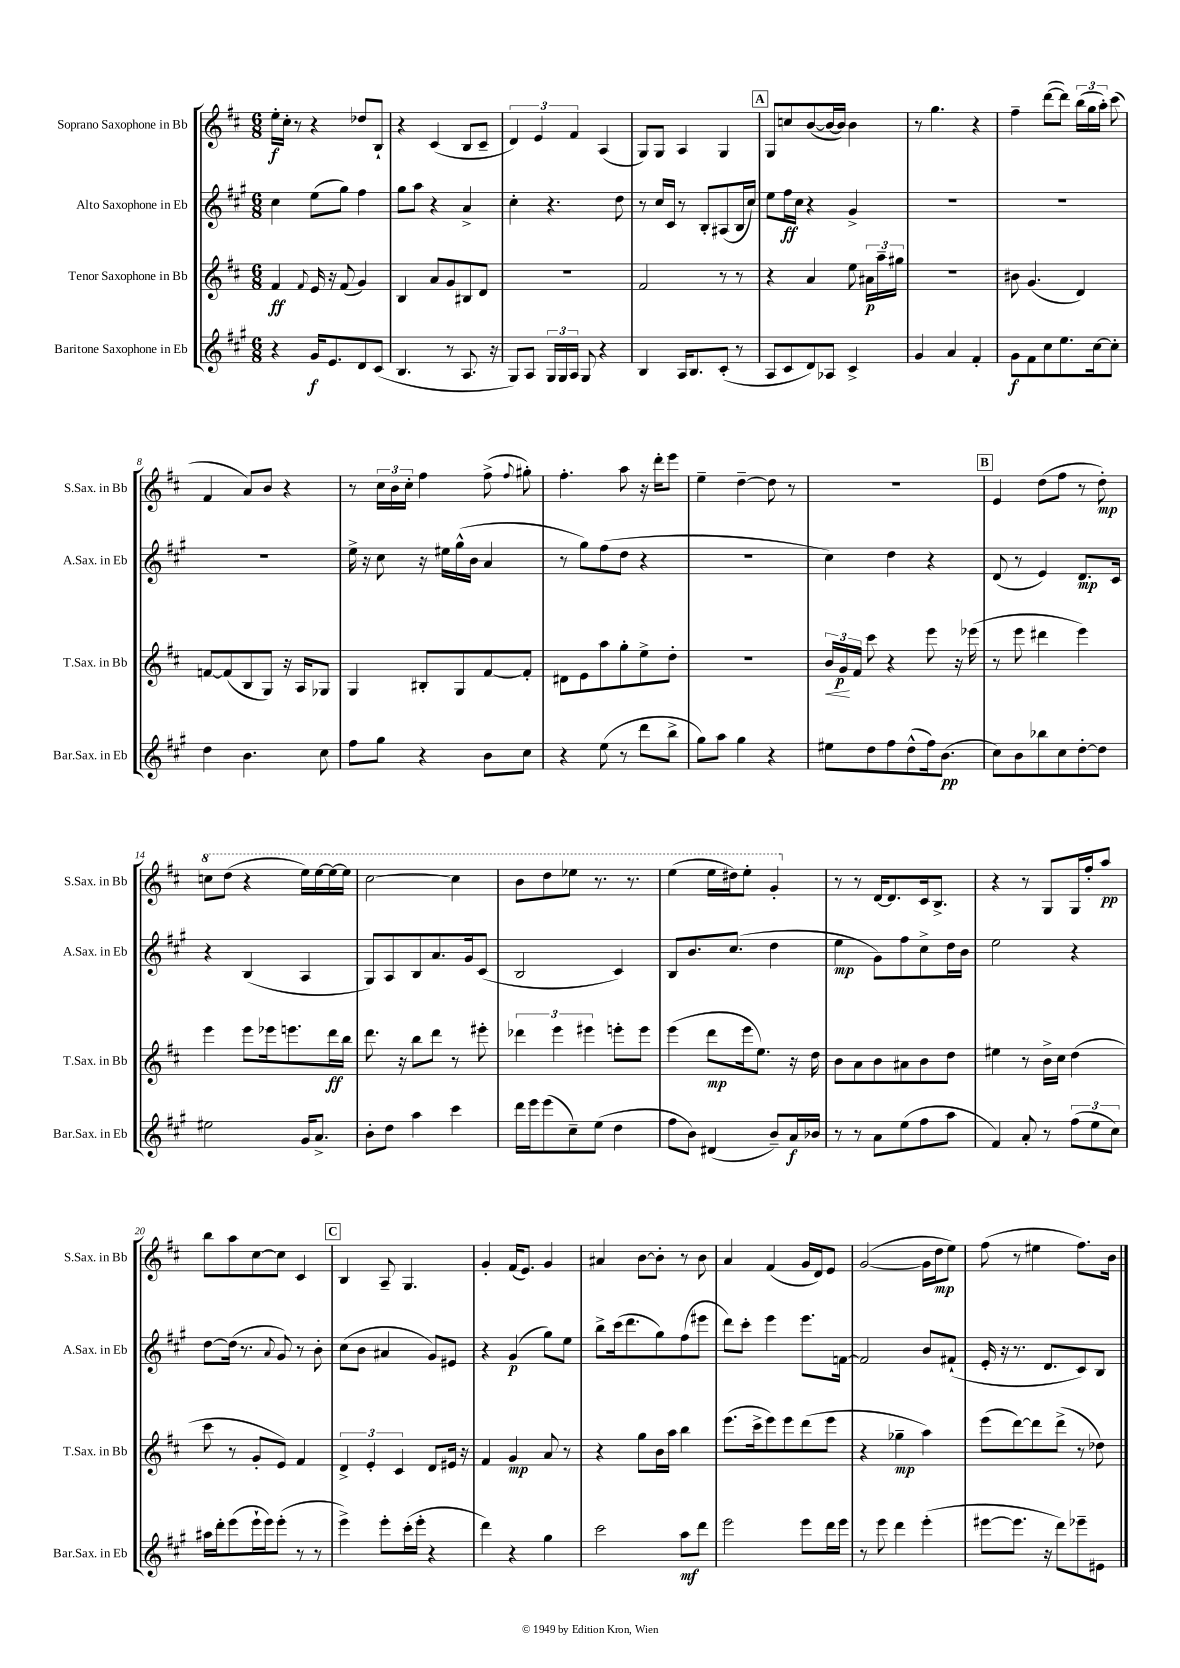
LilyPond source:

<<
\new StaffGroup <<
\new Staff = "s0" \with { instrumentName = "Soprano Saxophone in Bb" shortInstrumentName = "S.Sax. in Bb" } {
    \clef treble \key d \major \numericTimeSignature \time 6/8
    \autoBeamOff e''16[-.\f cis''16]-. r8 r4 des''8[ b8]-! |
    r4 cis'4( b8[ cis'8]-- |
    \tuplet 3/2 { d'4) e'4 fis'4 } a4( |
    g8[) g8] a4 g4 |
    \mark \markup { \box "A" } g8[ c''8 b'8~( b'16~ b'16]) b'4 |
    r8 g''4. r4 |
    fis''4-- d'''8[~( d'''8]) \tuplet 3/2 { b''16[( g''16 a''16]-.) } cis'''8( |
    fis'4 a'8[) b'8] r4 |
    r8 \tuplet 3/2 { cis''16[ b'16 cis''16]-. } fis''4 fis''8->( \appoggiatura { fis''8 } gis''8-.) |
    fis''4.-. a''8 r16 d'''16[-. e'''8] |
    e''4-- d''4~-- d''8 r8 |
    R2. |
    \mark \markup { \box "B" } e'4 d''8[( fis''8] r8 d''8-.\mp) |
    \ottava #1 c'''8[ d'''8]( r4 e'''16[) e'''16~ e'''16~ e'''16] |
    cis'''2~ cis'''4 |
    b''8[ d'''8 ees'''8] r8. r8. |
    e'''4( e'''16[ dis'''16) e'''8]-. g''4-. \ottava #0 |
    r8 r8 d'16[~ d'8. cis'16 b8.]-> |
    r4 r8 g8[ g16 fis''16-. a''8]\pp |
    b''8[ a''8 cis''8~ cis''8] cis'4 |
    \mark \markup { \box "C" } b4 a8-- g4. |
    g'4-. fis'16[( e'8.]) g'4 |
    ais'4 b'8[~ b'8]-. r8 b'8 |
    a'4 fis'4( g'16[ d'16) e'8] |
    g'2~( g'16[ d''16\mp e''8]) |
    fis''8( r8 eis''4 fis''8.[) b'16] \bar "|." |
}
\new Staff = "s1" \with { instrumentName = "Alto Saxophone in Eb" shortInstrumentName = "A.Sax. in Eb" } {
    \clef treble \key a \major \numericTimeSignature \time 6/8
    \autoBeamOff cis''4 e''8[( gis''8]) fis''4 |
    gis''8[ a''8] r4 a'4-> |
    cis''4-. r4. d''8 |
    r8 cis''16[ cis'16] r8 b8[-. ais8( b16 cis''16]) |
    \mark \markup { \box "A" } e''8[ fis''16\ff cis''16] r4 gis'4-> |
    R2. |
    R2. |
    R2. |
    e''16-> r16 cis''8 r16 eis''16[ gis''16-^( b'16] a'4 |
    r8 gis''8[) fis''8( d''8] r4 |
    R2. |
    cis''4) d''4 r4 |
    \mark \markup { \box "B" } d'8( r8 e'4) d'8.[\mp cis'16] |
    r4 b4( a4 |
    gis8[) a8 b8 a'8. gis'16 cis'8]( |
    b2 cis'4) |
    b8[ b'8. cis''8.]( d''4 |
    e''4\mp gis'8[) fis''8 cis''8-> d''16 b'16] |
    e''2 r4 |
    d''8[~ d''16]( r8. \appoggiatura { a'8 } gis'8) r8 b'8-. |
    \mark \markup { \box "C" } cis''8[( b'8] ais'4 gis'8[) eis'8] |
    r4 gis'4\p( gis''8[) e''8] |
    b''8[-> cis'''16( d'''8. gis''8) fis''8( eis'''8] |
    d'''8[) cis'''8]-. e'''4 e'''8.[ f'16]~ |
    f'2 b'8[ fis'8]-!( |
    e'16-. r16 r8. d'8.[ cis'8) b8] \bar "|." |
}
\new Staff = "s2" \with { instrumentName = "Tenor Saxophone in Bb" shortInstrumentName = "T.Sax. in Bb" } {
    \clef treble \key d \major \numericTimeSignature \time 6/8
    \autoBeamOff fis'4\ff \appoggiatura { fis'8 } e'16 r16 fis'8( g'4) |
    b4 a'8[ g'8 bis8 d'8] |
    R2. |
    fis'2 r8 r8 |
    \mark \markup { \box "A" } r4 a'4 e''8 \tuplet 3/2 { ais'16[\p a''16-- gis''16] } |
    R2. |
    bis'8 g'4.( d'4) |
    f'8[~ f'8( b8 g8]) r16 a16[ ges8] |
    g4 bis8[-. g8 fis'8~ fis'8]-. |
    dis'8[ e'8 a''8 g''8-. e''8-> d''8]-. |
    R2. |
    \tuplet 3/2 { b'16[\< g'16\p\! fis'16] } cis'''8 r4 e'''8 r16 ees'''16( |
    \mark \markup { \box "B" } r8 e'''8 dis'''4 e'''4) |
    e'''4 e'''8[ ees'''16 e'''8. d'''16\ff b''16] |
    d'''8. r16 b''8[ d'''8] r8 eis'''8-. |
    \tuplet 3/2 { des'''4 e'''4 eis'''4 } e'''8[-. e'''8] |
    e'''4( d'''8[\mp e'''16 e''8.]) r16 d''16 |
    b'8[ a'8 b'8 ais'8 b'8 d''8] |
    eis''4 r8 b'16[-> cis''16] d''4( |
    cis'''8 r8 g'8[-. e'8]) fis'4 |
    \mark \markup { \box "C" } \tuplet 3/2 { d'4-> e'4-. cis'4 } d'8[ eis'16] r16 |
    fis'4 g'4\mp a'8 r8 |
    r4 g''8[ b'16 a''16] b''4 |
    e'''8.[( cis'''16-> e'''8) e'''8 d'''8( e'''8] |
    r4 ges''4--\mp a''4) |
    e'''8[( d'''8~) d'''8 d'''8]->( r8 des''8) \bar "|." |
}
\new Staff = "s3" \with { instrumentName = "Baritone Saxophone in Eb" shortInstrumentName = "Bar.Sax. in Eb" } {
    \clef treble \key a \major \numericTimeSignature \time 6/8
    \autoBeamOff r4 gis'16[\f e'8. d'8 cis'8]( |
    b4. r8 a8. r16 |
    gis8[) a8] \tuplet 3/2 { gis16[ gis16 a16] } gis8 r4 |
    b4 a16[ b8. cis'8]-.( r8 |
    \mark \markup { \box "A" } a8[ cis'8 d'8) aes8] cis'4-> |
    gis'4 a'4 fis'4-. |
    gis'8[\f fis'8 cis''8 e''8. cis''16~ cis''8]-. |
    d''4 b'4. cis''8 |
    fis''8[ gis''8] r4 b'8[ cis''8] |
    r4 e''8( r8 d'''8[ b''8]-> |
    gis''8[) a''8] gis''4 r4 |
    eis''8[ d''8 fis''8 d''8-^( fis''16) b'8.]\pp( |
    \mark \markup { \box "B" } cis''8[) b'8 bes''8 cis''8 d''8~-. d''8] |
    eis''2 gis'16[ a'8.]-> |
    b'8[-. d''8] a''4 cis'''4 |
    d'''16[ e'''16 e'''8( cis''8--) e''8]( d''4 |
    fis''8[ b'8]) dis'4( b'8[--) a'16\f bes'16] |
    r8 r8 a'8[ e''8( fis''8 a''8] |
    fis'4) a'8-. r8 \tuplet 3/2 { fis''8[( e''8 cis''8]) } |
    ais''16[ d'''16-. e'''8( e'''16-! e'''16) e'''8]-.( r8 r8 |
    \mark \markup { \box "C" } e'''4->) e'''8[-. cis'''16-.( e'''16]-. r4 |
    d'''4) r4 gis''4 |
    cis'''2 a''8[\mf d'''8] |
    e'''2 e'''8[ d'''16 e'''16] |
    r8 e'''8 d'''4 e'''4-.( |
    eis'''8[~ eis'''8.] r16 d'''8[) ees'''8-- eis'8] \bar "|." |
}
>>
>>
